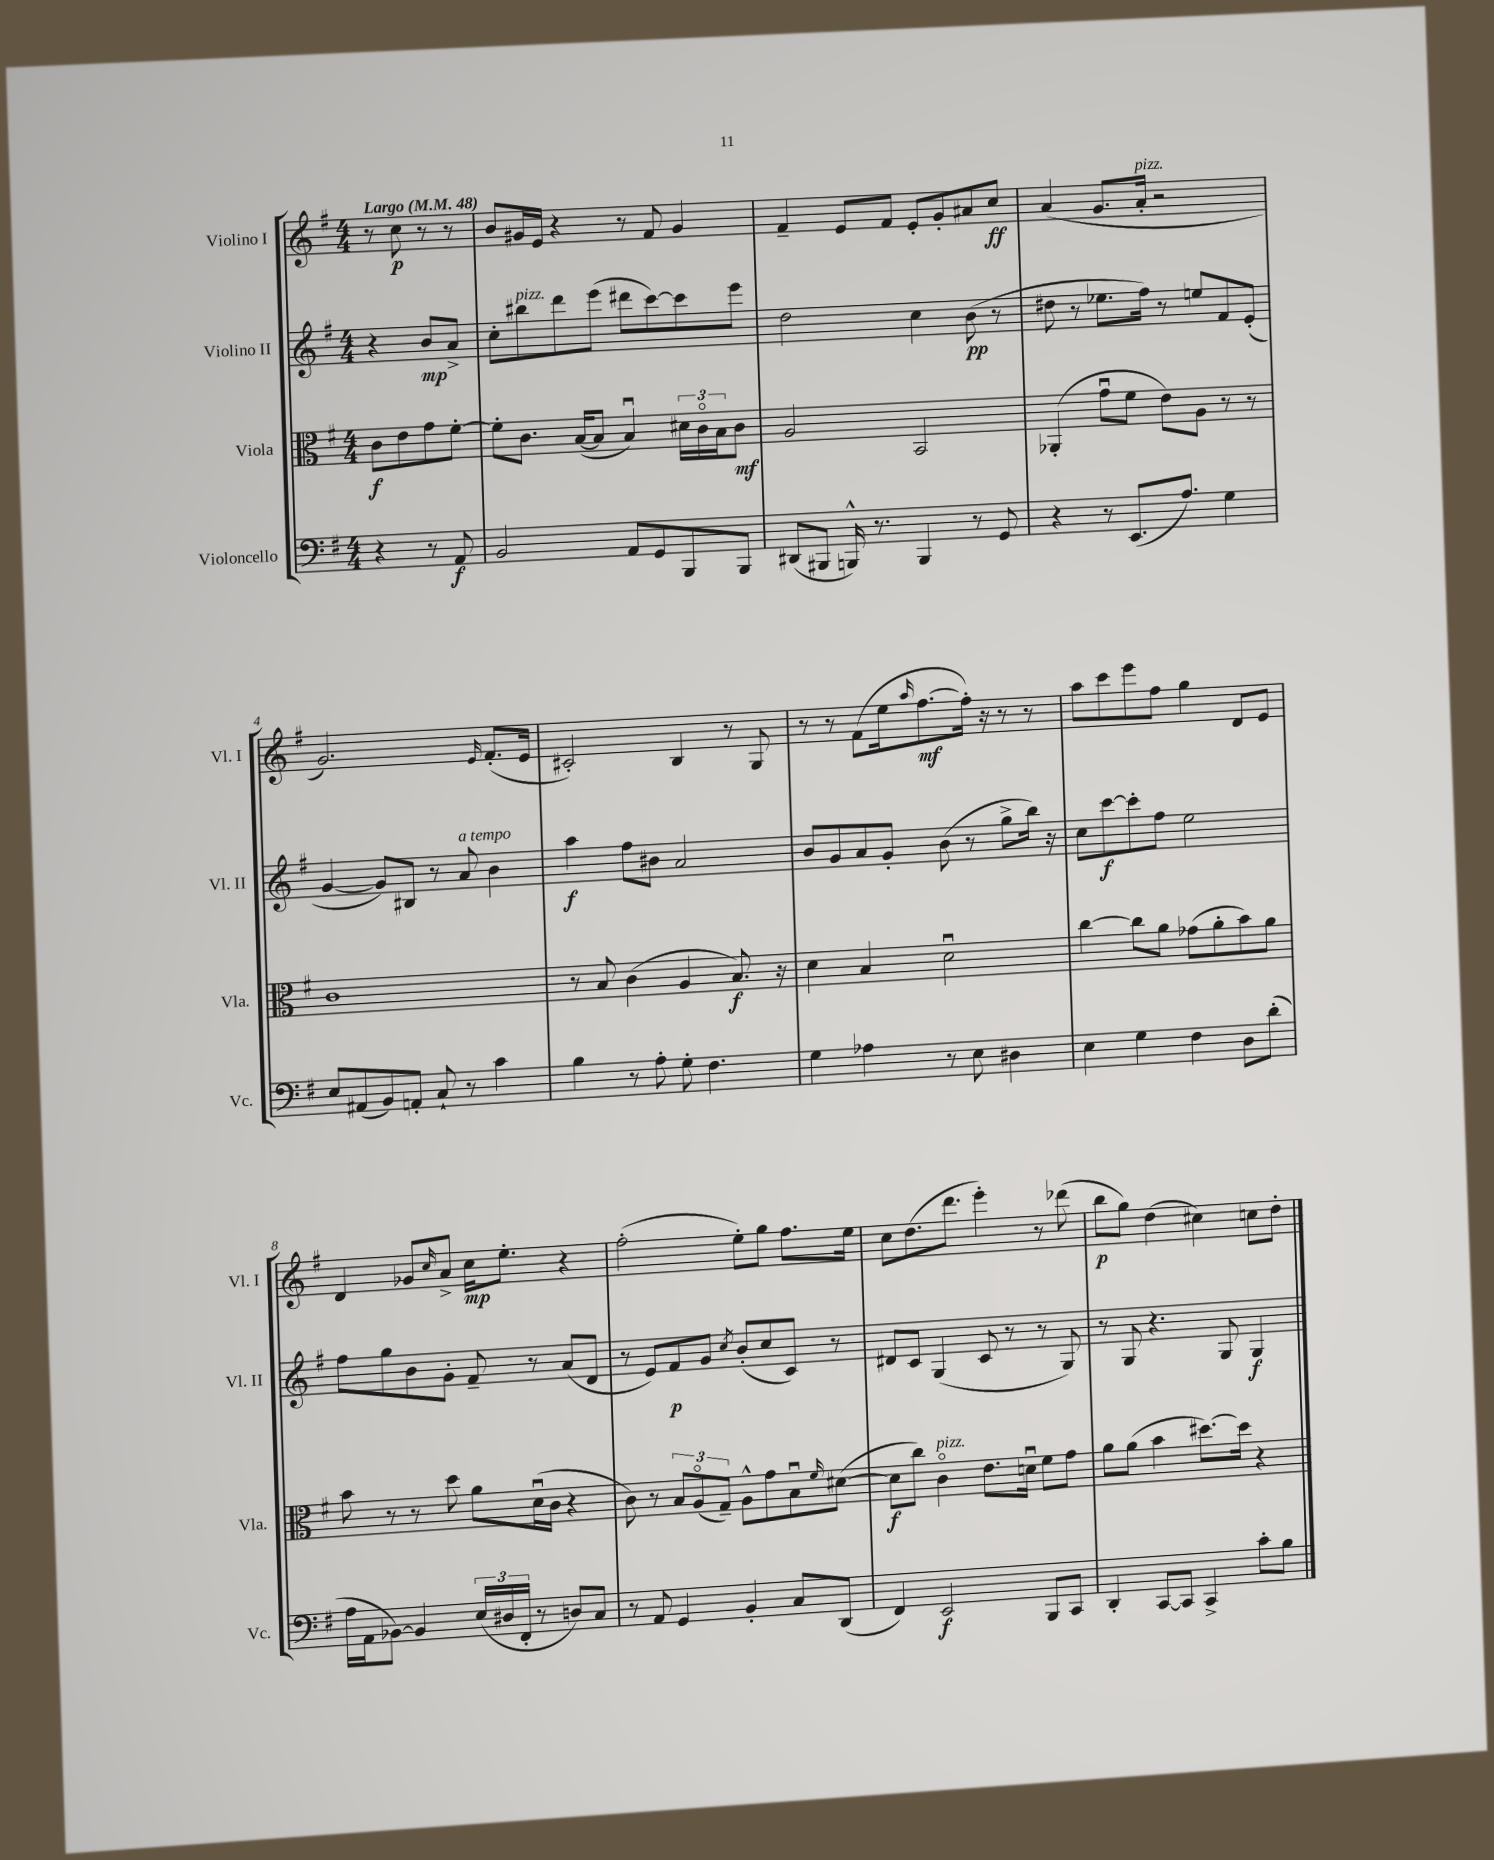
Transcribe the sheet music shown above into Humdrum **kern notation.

**kern	**dynam	**kern	**dynam	**kern	**dynam	**kern	**dynam
*part4	*part4	*part3	*part3	*part2	*part2	*part1	*part1
*staff4	*staff4	*staff3	*staff3	*staff2	*staff2	*staff1	*staff1
*I"Violoncello	*	*I"Viola	*	*I"Violino II	*	*I"Violino I	*
*I'Vc.	*	*I'Vla.	*	*I'Vl. II	*	*I'Vl. I	*
*clefF4	*	*clefC3	*	*clefG2	*	*clefG2	*
*k[f#]	*	*k[f#]	*	*k[f#]	*	*k[f#]	*
*M4/4	*	*M4/4	*	*M4/4	*	*M4/4	*
*MM48	*	*MM48	*	*MM48	*	*MM48	*
=	=	=	=	=	=	=	=
!	!	!	!	!	!	!LO:TX:a:B:t=Largo	!
4r	.	8c\L	f	4r	.	8r	.
.	.	8e\	.	.	.	8cc\	p
8r	.	8g\	.	8b/L	mp	8r	.
8AA/	f	[8f#'\J	.	8a^/J	.	8r	.
=1	=1	=1	=1	=1	=1	=1	=1
2BB/	.	8f#'\L]	.	8cc'\L	.	8b/L	.
!	!	!	!	!LO:TX:a:i:t=pizz.	!	!	!
.	.	8.c\J	.	8bb#X\	.	16g#X/L	.
.	.	.	.	.	.	16e/JJ	.
.	.	.	.	8ddd\	.	4r	.
.	.	([16B/KL	.	.	.	.	.
.	.	8B/J]	.	(8eee\J	.	.	.
8AA/L	.	4Bu/)	.	8ddd#X\L	.	8r	.
8GG/	.	.	.	[8ccc\)	.	8f#/	.
8BBB/	.	24d#X\LL	.	8ccc\]	.	4g#/	.
.	.	24c\	.	.	.	.	.
.	.	24B\J	.	.	.	.	.
8BBB/J	.	8c\J	mf	8eee\J	.	.	.
=2	=2	=2	=2	=2	=2	=2	=2
(8DD#X/L	.	2A/	.	2dd\	.	4f#~/	.
8BBB#X/J	.	.	.	.	.	.	.
16BBBn^^/)	.	.	.	.	.	8e/L	.
8.r	.	.	.	.	.	.	.
.	.	.	.	.	.	8f#/J	.
4BBB/	.	2BB/	.	4cc\	.	8e'/L	.
.	.	.	.	.	.	8g'/	.
8r	.	.	.	(8b\	pp	8a#X/	.
8GG/	.	.	.	8r	.	8cc/J	ff
=3	=3	=3	=3	=3	=3	=3	=3
4r	.	(4AA-X'/	.	8dd#X\	.	(4a/	.
.	.	.	.	8r	.	.	.
8r	.	8gu\L	.	8.ee-X\L	.	8.g/L	.
(8.EE/L	.	8f#\J	.	.	.	.	.
!	!	!	!	!	!	!LO:TX:a:i:t=pizz.	!
.	.	.	.	16ff#\Jk)	.	16a'/Jk	.
.	.	8e\L)	.	8r	.	2r	.
8.A/J)	.	.	.	.	.	.	.
.	.	8A\J	.	8een/L	.	.	.
4G\	.	8r	.	8f#/	.	.	.
.	.	8r	.	(8e'/J	.	.	.
!!LO:LB:g=z
=4	=4	=4	=4	=4	=4	=4	=4
8E/L	.	1c	.	[4g/	.	2.g/)	.
(8AA#X/	.	.	.	.	.	.	.
8BB/)	.	.	.	8g/L])	.	.	.
8AAn'/J	.	.	.	8B#X/J	.	.	.
8C`/	.	.	.	8r	.	.	.
!	!	!	!	!LO:TX:a:i:t=a tempo	!	!	!
8r	.	.	.	8a/	.	.	.
.	.	.	.	.	.	16qqe/	.
4c\	.	.	.	4b\	.	(8.f#'/L	.
.	.	.	.	.	.	16e/Jk	.
=5	=5	=5	=5	=5	=5	=5	=5
4B\	.	8r	.	4aa\	f	2c#X'/)	.
.	.	8B/	.	.	.	.	.
8r	.	(4c\	.	8ff#\L	.	.	.
8A'\	.	.	.	8b#X\J	.	.	.
8G'\	.	4A/	.	2a/	.	4B/	.
4.F#\	.	.	.	.	.	.	.
.	.	8.B/)	f	.	.	8r	.
.	.	.	.	.	.	8G/	.
.	.	16r	.	.	.	.	.
=6	=6	=6	=6	=6	=6	=6	=6
4G\	.	4d\	.	8b/L	.	8r	.
.	.	.	.	8g/	.	8r	.
4A-X\	.	4B/	.	8a/	.	(8f#\L	.
.	.	.	.	8g'/J	.	16ee\k	.
.	.	.	.	.	.	16qqaa/	.
.	.	.	.	.	.	[8.ff#\	mf
8r	.	2du\	.	(8b\	.	.	.
8E\	.	.	.	8r	.	16ff#'\Jk])	.
.	.	.	.	.	.	16r	.
4D#X\	.	.	.	8gg^\L	.	8r	.
.	.	.	.	16bb\Jk)	.	8r	.
.	.	.	.	16r	.	.	.
=7	=7	=7	=7	=7	=7	=7	=7
4E\	.	[4cc\	.	8cc\L	.	8aa\L	.
.	.	.	.	[8ccc\	f	8ccc\	.
4G\	.	8cc\L]	.	8ccc'\]	.	8eee\	.
.	.	8a\J	.	8ff#\J	.	8ff#\J	.
4F#\	.	(8g-X\L	.	2ee\	.	4gg\	.
.	.	8a'\	.	.	.	.	.
8D\L	.	8b\)	.	.	.	8d/L	.
(8d'\J	.	8a\J	.	.	.	8e/J	.
!!LO:LB:g=z
=8	=8	=8	=8	=8	=8	=8	=8
16A\LL	.	8b\	.	8ff#\L	.	4d/	.
16AA\J	.	.	.	.	.	.	.
[8BB-X\J)	.	8r	.	8gg\	.	.	.
4BB-/]	.	8r	.	8b\	.	8g-X/L	.
.	.	.	.	.	.	16qqcc/	.
.	.	8dd\	.	8g'\J	.	8a^/J	.
(24E/LL	.	8a\L	.	8f#~/	.	16cc\KL	mp
24D#X/	.	.	.	.	.	.	.
.	.	.	.	.	.	8.ee'\J	.
24FF#'/JJ	.	.	.	.	.	.	.
8r	.	(16du\L	.	8r	.	.	.
.	.	16c\JJ	.	.	.	.	.
8Dn/L)	.	4r	.	(8a/L	.	4r	.
8C/J	.	.	.	8d/J	.	.	.
=9	=9	=9	=9	=9	=9	=9	=9
8r	.	8c\)	.	8r	.	(2ff#'\	.
8AA/	.	8r	.	8e/L)	.	.	.
4GG/	.	12B/L	.	8f#/	p	.	.
.	.	(12A/	.	.	.	.	.
.	.	.	.	8g/J	.	.	.
.	.	12G~/J)	.	.	.	.	.
.	.	.	.	8qcc/	.	.	.
4BB'/	.	8A^^\L	.	(8b'/L	.	8ee'\L)	.
.	.	8g\	.	8cc/	.	8gg\J	.
8C/L	.	8Bu\	.	8c/J)	.	8.ff#\L	.
.	.	16qqf#/	.	.	.	.	.
(8DD/J	.	([8d#X\J	.	8r	.	.	.
.	.	.	.	.	.	16ee\Jk	.
=10	=10	=10	=10	=10	=10	=10	=10
4FF#/)	.	8d#\L]	f	8d#X/L	.	8cc\L	.
.	.	8cc\J)	.	8c/J	.	(8.dd\	.
!	!	!LO:TX:a:i:t=pizz.	!	!	!	!	!
2EE/	f	4c\	.	(4G/	.	.	.
.	.	.	.	.	.	8.ddd\J	.
.	.	8.e\L	.	8c/	.	4eee'\)	.
.	.	.	.	8r	.	.	.
.	.	16dnu\Jk	.	.	.	.	.
8BBB/L	.	8f#\L	.	8r	.	8r	.
8CC/J	.	8g\J	.	8G/)	.	(8ddd-X\	.
=11	=11	=11	=11	=11	=11	=11	=11
4DD'/	.	8a\L	.	8r	.	8bb\L	p
.	.	(8a\J	.	8G/	.	8gg\J)	.
[8CC/L	.	4b\	.	4.r	.	(4dd\	.
8CC/J]	.	.	.	.	.	.	.
4CC^/	.	[8.dd#X\L)	.	.	.	4cc#X\)	.
.	.	.	.	8G/	.	.	.
.	.	16dd#\Jk]	.	.	.	.	.
8c'\L	.	4r	.	4G/	f	8ccn\L	.
8B\J	.	.	.	.	.	8dd'\J	.
==	==	==	==	==	==	==	==
*-	*-	*-	*-	*-	*-	*-	*-
